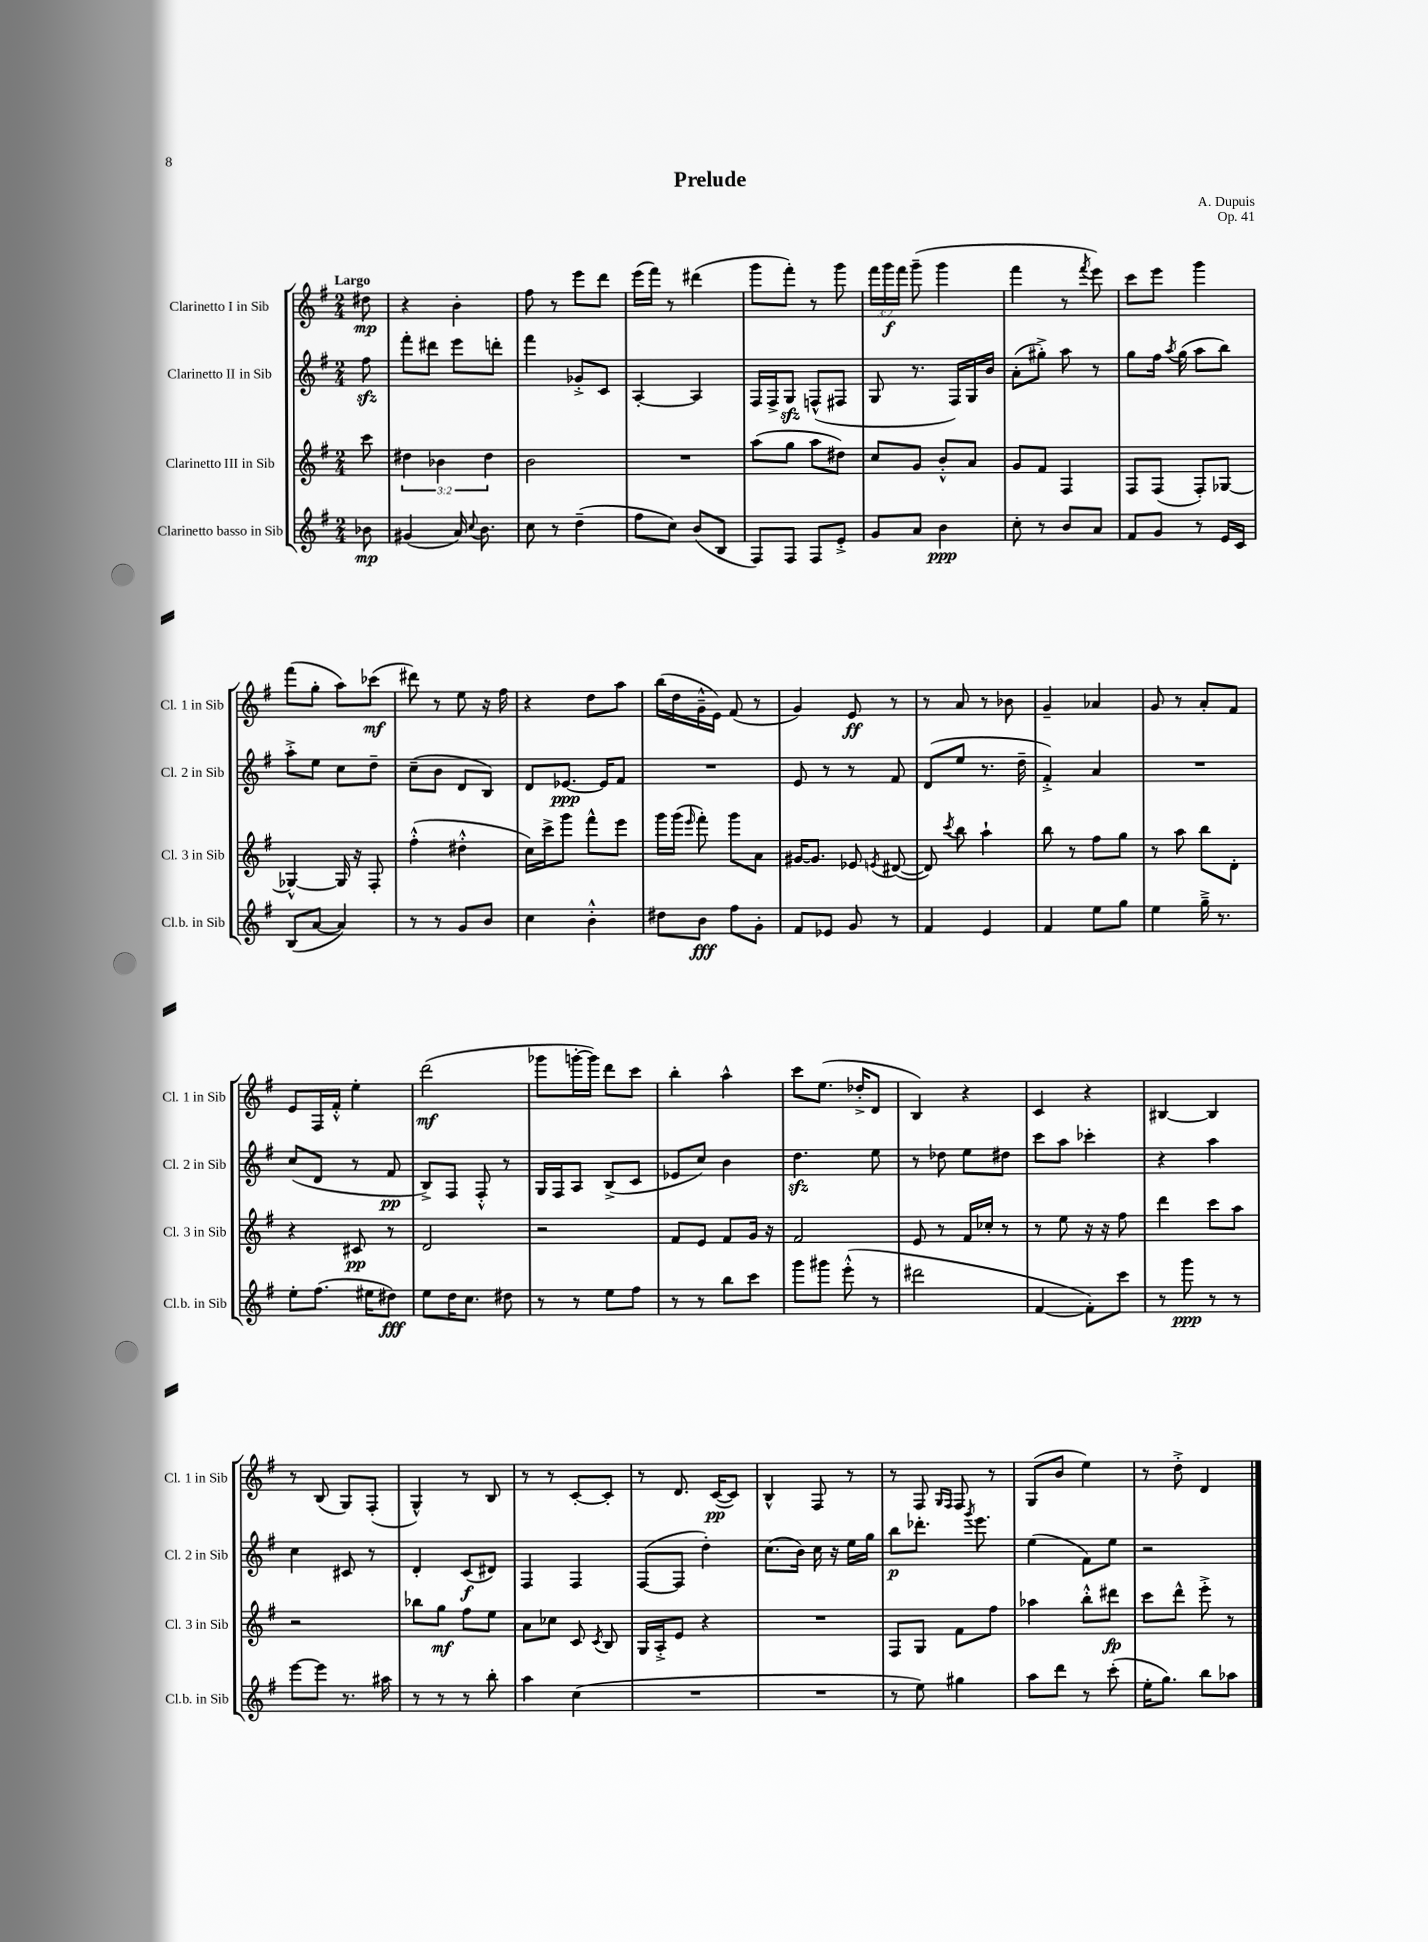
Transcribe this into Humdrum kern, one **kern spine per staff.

**kern	**dynam	**kern	**dynam	**kern	**dynam	**kern	**dynam
*part4	*part4	*part3	*part3	*part2	*part2	*part1	*part1
*staff4	*staff4	*staff3	*staff3	*staff2	*staff2	*staff1	*staff1
*I"Clarinetto basso in Sib	*	*I"Clarinetto III in Sib	*	*I"Clarinetto II in Sib	*	*I"Clarinetto I in Sib	*
*I'Cl.b. in Sib	*	*I'Cl. 3 in Sib	*	*I'Cl. 2 in Sib	*	*I'Cl. 1 in Sib	*
*clefG2	*	*clefG2	*	*clefG2	*	*clefG2	*
*k[f#]	*	*k[f#]	*	*k[f#]	*	*k[f#]	*
*M2/4	*	*M2/4	*	*M2/4	*	*M2/4	*
=	=	=	=	=	=	=	=
!	!	!	!	!	!	!LO:TX:a:B:t=Largo	!
8b-X\	mp	8ccc\	.	8ff#zz\	.	8dd#X\	mp
=1	=1	=1	=1	=1	=1	=1	=1
(4g#X/	.	6dd#X\	.	8fff#'\L	.	4r	.
.	.	.	.	8ddd#X\J	.	.	.
.	.	6b-X\	.	.	.	.	.
16a/)	.	.	.	8eee\L	.	4b'\	.
8qqcc/	.	.	.	.	.	.	.
8.b\	.	.	.	.	.	.	.
.	.	6dd#\	.	.	.	.	.
.	.	.	.	8dddn'\J	.	.	.
=2	=2	=2	=2	=2	=2	=2	=2
8cc\	.	2b\	.	4fff#\	.	8ff#\	.
8r	.	.	.	.	.	8r	.
(4dd~\	.	.	.	8g-X'^/L	.	8eee\L	.
.	.	.	.	8c/J	.	8ddd\J	.
=3	=3	=3	=3	=3	=3	=3	=3
8ff#\L	.	2r	.	[4A'/	.	(16eee\LL	.
.	.	.	.	.	.	16fff#\JJ)	.
8cc\J)	.	.	.	.	.	8r	.
(8b/L	.	.	.	4A/]	.	(4ddd#X\	.
8B/J	.	.	.	.	.	.	.
=4	=4	=4	=4	=4	=4	=4	=4
8F#/L)	.	(8aa\L	.	16F#/LL	.	8ggg\L	.
.	.	.	.	16F#^/J	.	.	.
8F#/J	.	8gg\J	.	8Gzz/J	.	8fff#'\J)	.
8F#/L	.	8aa\L	.	(8Fn^^/L	.	8r	.
8e'^/J	.	8dd#X\J)	.	8F#X/J	.	8ggg\	.
=5	=5	=5	=5	=5	=5	=5	=5
8g/L	.	8cc/L	.	8G/	.	24fff#\LL	.
.	.	.	.	.	.	24ggg\	f
.	.	.	.	.	.	24fff#\JJ	.
8a/J	.	8g/J	.	8.r	.	(8ggg~\	.
4b\	ppp	8b'^^/L	.	.	.	4ggg\	.
.	.	.	.	16F#/LL)	.	.	.
.	.	8a/J	.	16G/	.	.	.
.	.	.	.	16b/JJ	.	.	.
=6	=6	=6	=6	=6	=6	=6	=6
8cc'\	.	8g/L	.	(8a'\L	.	4fff#\	.
8r	.	8f#/J	.	8gg#X'^\J)	.	.	.
8b/L	.	4F#/	.	8aa\	.	8r	.
.	.	.	.	.	.	8qfff#/	.
8a/J	.	.	.	8r	.	8eee\)	.
=7	=7	=7	=7	=7	=7	=7	=7
8f#/L	.	8F#/L	.	8gg\L	.	8ccc\L	.
8g/J	.	(8F#/J	.	16ff#\Jk	.	8eee\J	.
.	.	.	.	8qaa/	.	.	.
.	.	.	.	(16gg\	.	.	.
8r	.	8F#'/L)	.	8aa\L	.	4ggg\	.
16e/LL	.	[8G-X/J	.	8bb\J)	.	.	.
16c/JJ	.	.	.	.	.	.	.
!!LO:LB:g=z
=8	=8	=8	=8	=8	=8	=8	=8
(8B/L	.	4G-X^^/_	.	8aa'^\L	.	(8fff#\L	.
[8a/J	.	.	.	8ee\J	.	8gg'\J	.
4a/])	.	16G-/]	.	8cc\L	.	8aa\L)	.
.	.	16r	.	.	.	.	.
.	.	8F#'/	.	8dd~\J	.	(8ccc-X\J	mf
=9	=9	=9	=9	=9	=9	=9	=9
8r	.	(4ff#'^^\	.	(8cc~\L	.	8ddd#X\)	.
8r	.	.	.	8b\J	.	8r	.
8g/L	.	4dd#X'^^\	.	8d/L	.	8ee\	.
8b/J	.	.	.	8B/J)	.	16r	.
.	.	.	.	.	.	16ff#\	.
=10	=10	=10	=10	=10	=10	=10	=10
4cc\	.	16cc\LL)	.	8d/L	.	4r	.
.	.	16ccc^\J	.	.	.	.	.
.	.	8ggg\J	.	[8.e-X/J	ppp	.	.
4b'^^\	.	8fff#^^\L	.	.	.	8dd\L	.
.	.	.	.	16e-/KL]	.	.	.
.	.	8eee\J	.	8f#/J	.	8aa\J	.
=11	=11	=11	=11	=11	=11	=11	=11
8dd#X\L	.	16ggg\LL	.	2r	.	(16bb\LL	.
.	.	(16ggg\JJ	.	.	.	16dd\	.
.	.	16qqeee/	.	.	.	.	.
8b\J	fff	8fff#'\)	.	.	.	16g~^^\	.
.	.	.	.	.	.	16e\JJ)	.
8ff#\L	.	8ggg\L	.	.	.	(8f#/	.
8g'\J	.	8a\J	.	.	.	8r	.
=12	=12	=12	=12	=12	=12	=12	=12
8f#/L	.	[16g#X/KL	.	8e/	.	4g/)	.
.	.	8.g#/J]	.	.	.	.	.
8e-X/J	.	.	.	8r	.	.	.
8g/	.	8e-X/	.	8r	.	8e/	ff
.	.	8qen/	.	.	.	.	.
8r	.	([8d#X/	.	8f#/	.	8r	.
=13	=13	=13	=13	=13	=13	=13	=13
4f#/	.	8d#/])	.	(8d/L	.	8r	.
.	.	8qccc/	.	.	.	.	.
.	.	8bb\	.	8ee/J	.	8a/	.
4e/	.	4aa`\	.	8.r	.	8r	.
.	.	.	.	.	.	8b-X\	.
.	.	.	.	16dd~\	.	.	.
=14	=14	=14	=14	=14	=14	=14	=14
4f#/	.	8bb\	.	4f#'^/)	.	4g~/	.
.	.	8r	.	.	.	.	.
8ee\L	.	8ff#\L	.	4a/	.	4a-X/	.
8gg\J	.	8gg\J	.	.	.	.	.
=15	=15	=15	=15	=15	=15	=15	=15
4ee\	.	8r	.	2r	.	8g/	.
.	.	8aa\	.	.	.	8r	.
16gg~^\	.	8bb\L	.	.	.	8a'/L	.
8.r	.	.	.	.	.	.	.
.	.	8d'\J	.	.	.	8f#/J	.
!!LO:LB:g=z
=16	=16	=16	=16	=16	=16	=16	=16
8ee'\L	.	4r	.	(8cc/L	.	8e/L	.
(8.ff#\J	.	.	.	8d/J	.	16F#/L	.
.	.	.	.	.	.	16f#'^^/JJ	.
.	.	8c#X/	pp	8r	.	4ee'\	.
16ee#X\KL	.	.	.	.	.	.	.
8dd#X\J)	fff	8r	.	8f#/	pp	.	.
=17	=17	=17	=17	=17	=17	=17	=17
8ee\L	.	2d/	.	8B^/L)	.	(2ddd\	mf
16dd\K	.	.	.	8F#/J	.	.	.
8.cc\J	.	.	.	.	.	.	.
.	.	.	.	8F#'^^/	.	.	.
8dd#X\	.	.	.	8r	.	.	.
=18	=18	=18	=18	=18	=18	=18	=18
8r	.	2r	.	16G/LL	.	8ggg-X\L	.
.	.	.	.	16F#/J	.	.	.
8r	.	.	.	8A/J	.	[16gggn'\L	.
.	.	.	.	.	.	16ggg\JJ])	.
8ee\L	.	.	.	(8B^/L	.	8ddd\L	.
8ff#\J	.	.	.	8c/J	.	8ccc\J	.
=19	=19	=19	=19	=19	=19	=19	=19
8r	.	8f#/L	.	8e-X/L	.	4bb'\	.
8r	.	8e/J	.	8cc/J)	.	.	.
8bb\L	.	8f#/L	.	4b\	.	4aa^^\	.
8ccc\J	.	16g/Jk	.	.	.	.	.
.	.	16r	.	.	.	.	.
=20	=20	=20	=20	=20	=20	=20	=20
8ggg\L	.	2f#/	.	4.ddzz\	.	8ccc\L	.
8ggg#X\J	.	.	.	.	.	(8.ee\J	.
(8eee'^^\	.	.	.	.	.	.	.
.	.	.	.	.	.	16dd-X'^/KL	.
8r	.	.	.	8ee\	.	8d/J	.
=21	=21	=21	=21	=21	=21	=21	=21
2ddd#X\	.	8e/	.	8r	.	4B/)	.
.	.	8r	.	8dd-X\	.	.	.
.	.	16f#/LL	.	8ee\L	.	4r	.
.	.	16cc-X'/JJ	.	.	.	.	.
.	.	8r	.	8dd#X\J	.	.	.
=22	=22	=22	=22	=22	=22	=22	=22
[4f#/	.	8r	.	8ccc\L	.	4c/	.
.	.	8ee\	.	8aa\J	.	.	.
8f#'\L])	.	16r	.	4ccc-X'\	.	4r	.
.	.	16r	.	.	.	.	.
8ccc\J	.	8ff#\	.	.	.	.	.
=23	=23	=23	=23	=23	=23	=23	=23
8r	.	4ddd\	.	4r	.	[4B#X/	.
8ggg\	ppp	.	.	.	.	.	.
8r	.	8ccc\L	.	4aa\	.	4B#/]	.
8r	.	8aa\J	.	.	.	.	.
!!LO:LB:g=z
=24	=24	=24	=24	=24	=24	=24	=24
[8eee\L	.	2r	.	4cc\	.	8r	.
8eee\J]	.	.	.	.	.	(8B/	.
8.r	.	.	.	8c#X/	.	8G/L)	.
.	.	.	.	8r	.	(8F#'/J	.
16aa#X\	.	.	.	.	.	.	.
=25	=25	=25	=25	=25	=25	=25	=25
8r	.	8bb-X\L	.	4d'/	.	4G^^/)	.
8r	.	8gg\J	mf	.	.	.	.
8r	.	8ff#\L	.	(8c/L	f	8r	.
8bb'\	.	8ee\J	.	8d#X/J)	.	8B/	.
=26	=26	=26	=26	=26	=26	=26	=26
4aa\	.	8a\L	.	4F#/	.	8r	.
.	.	8cc-X\J	.	.	.	8r	.
(4cc\	.	8c/	.	4F#/	.	[8c'/L	.
.	.	8qc/	.	.	.	.	.
.	.	8B/	.	.	.	8c'/J]	.
=27	=27	=27	=27	=27	=27	=27	=27
2r	.	16G/LL	.	([8F#/L	.	8r	.
.	.	16A'^/J	.	.	.	.	.
.	.	8e/J	.	8F#/J]	.	8.d/	.
.	.	4r	.	4dd'\)	.	.	.
.	.	.	.	.	.	([16c/KL	pp
.	.	.	.	.	.	8c/J])	.
=28	=28	=28	=28	=28	=28	=28	=28
2r	.	2r	.	(8.cc\L	.	4B^^/	.
.	.	.	.	16b\Jk)	.	.	.
.	.	.	.	16cc\	.	8F#/	.
.	.	.	.	16r	.	.	.
.	.	.	.	16ee\LL	.	8r	.
.	.	.	.	16gg\JJ	.	.	.
=29	=29	=29	=29	=29	=29	=29	=29
8r	.	8F#/L	.	8bb\L	p	8r	.
8ee\)	.	8G/J	.	8.ddd-X'\J	.	8F#/	.
.	.	.	.	.	.	16qqG/LL	.
.	.	.	.	.	.	16qqF#/JJ	.
4gg#X\	.	8f#\L	.	.	.	8F#/	.
.	.	.	.	8qggg/	.	.	.
.	.	.	.	8.eee\	.	.	.
.	.	8ff#\J	.	.	.	8r	.
=30	=30	=30	=30	=30	=30	=30	=30
8aa\L	.	4aa-X\	.	(4ee\	.	(8G/L	.
8ddd\J	.	.	.	.	.	8b/J	.
8r	.	8bb'^^\L	.	8f#\L)	.	4ee\)	.
(8ccc'\	.	8ddd#X\J	fp	8ee\J	.	.	.
=31	=31	=31	=31	=31	=31	=31	=31
16ee'\KL	.	8ccc\L	.	2r	.	8r	.
8.gg\J)	.	.	.	.	.	.	.
.	.	8ddd^^\J	.	.	.	8dd'^\	.
8bb\L	.	8eee'^\	.	.	.	4d/	.
8aa-X\J	.	8r	.	.	.	.	.
==	==	==	==	==	==	==	==
*-	*-	*-	*-	*-	*-	*-	*-
